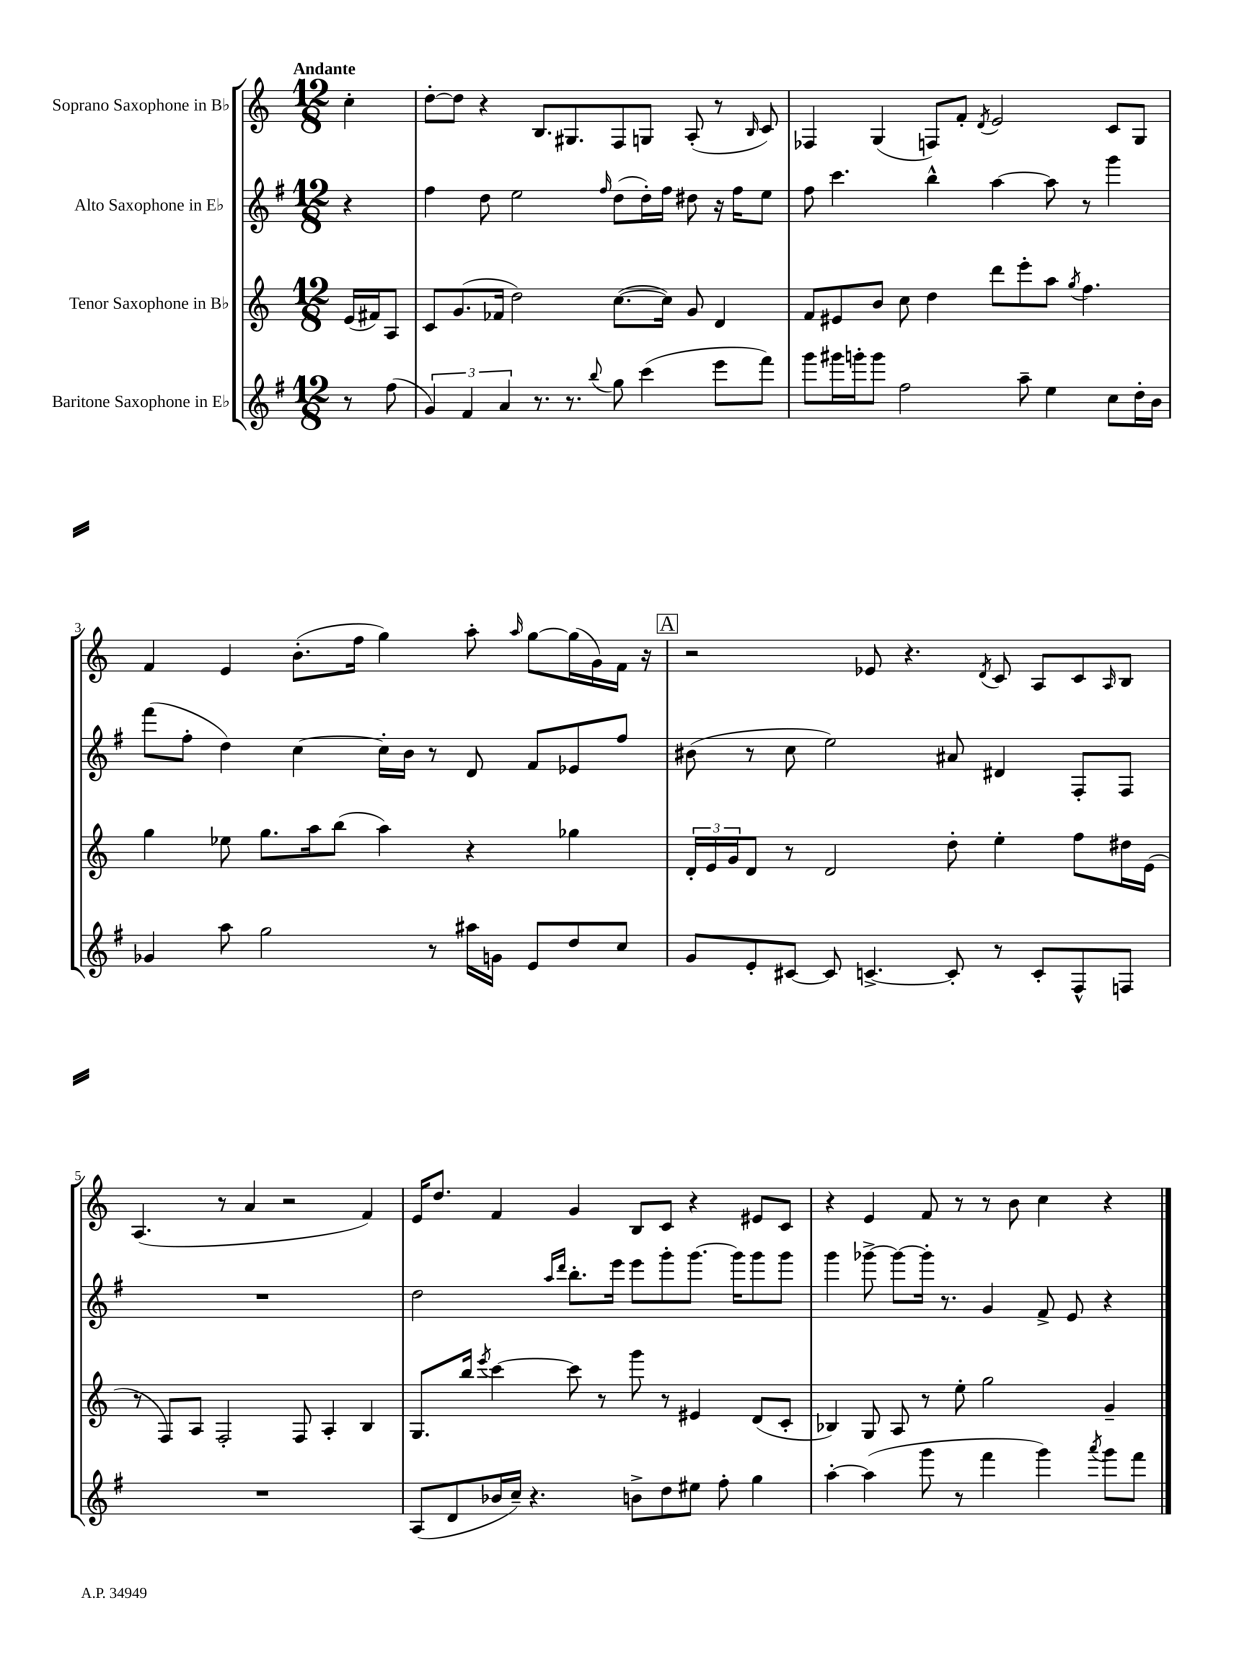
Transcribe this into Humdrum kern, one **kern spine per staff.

**kern	**kern	**kern	**kern
*part4	*part3	*part2	*part1
*staff4	*staff3	*staff2	*staff1
*I"Baritone Saxophone in E♭	*I"Tenor Saxophone in B♭	*I"Alto Saxophone in E♭	*I"Soprano Saxophone in B♭
*clefG2	*clefG2	*clefG2	*clefG2
*k[f#]	*k[]	*k[f#]	*k[]
*M12/8	*M12/8	*M12/8	*M12/8
=	=	=	=
!	!	!	!LO:TX:a:B:t=Andante
8r	(16e/LL	4r	4cc'\
.	16f#X/J)	.	.
(8ff#\	8A/J	.	.
=1	=1	=1	=1
6g/)	8c/L	4ff#\	[8dd'\L
.	(8.g/	.	8dd\J]
6f#/	.	.	.
.	.	8dd\	4r
.	16f-X/Jk	.	.
6a/	.	.	.
.	2dd\)	2ee\	.
8.r	.	.	8.B/L
8.r	.	.	8.G#X/
8qqbb/	.	16qqff#/	.
8gg\	([8.cc\L	(8dd\L	8F/
(4ccc\	.	16dd'\L)	8Gn/J
.	16cc\Jk])	16ff#\JJ	.
.	8g/	8dd#X\	(8A'/
8eee\L	4d/	16r	8r
.	.	16ff#\KL	.
.	.	.	16qqB/
8fff#\J)	.	8ee\J	8c/)
=2	=2	=2	=2
8ggg\L	8f/L	8ff#\	4F-X/
16ggg#X\L	8e#X/	4.ccc\	.
16gggn'\J	.	.	.
8ggg\J	8b/J	.	(4G/
2ff#\	8cc\	.	.
.	4dd\	4bb^^\	8Fn/L)
.	.	.	8f'/J
.	.	.	8qd/
.	8ddd\L	[4aa\	2e/
8aa~\	8eee'\	.	.
4ee\	8aa\J	8aa\]	.
.	8qgg/	.	.
.	4.ff\	8r	.
8cc\L	.	4ggg\	8c/L
16dd'\L	.	.	8G/J
16b\JJ	.	.	.
!!LO:LB:g=z
=3	=3	=3	=3
4g-X/	4gg\	(8fff#\L	4f/
.	.	8ff#'\J	.
8aa\	8ee-X\	4dd\)	4e/
2gg\	8.gg\L	.	.
.	.	[4cc\	(8.b'\L
.	16aa\k	.	.
.	(8bb\J	.	.
.	.	.	16ff\Jk
.	4aa\)	16cc'\LL]	4gg\)
.	.	16b\JJ	.
8r	.	8r	.
16aa#X\LL	4r	8d/	8aa'\
16gn\JJ	.	.	.
.	.	.	16qqaa/
8e/L	.	8f#/L	[8gg\L
8dd/	4gg-X\	8e-X/	(16gg\L]
.	.	.	16g\)
8cc/J	.	8ff#/J	16f\JJ
.	.	.	16r
!!LO:REH:place=s1:t=A
=4	=4	=4	=4
8g/L	24d'/LL	(8b#X\	2r
.	24e/	.	.
.	24g/J	.	.
8e'/	8d/J	8r	.
[8c#X/J	8r	8cc\	.
8c#/]	2d/	2ee\)	.
[4.cn^/	.	.	8e-X/
.	.	.	4.r
8c'/]	8dd'\	8a#X/	.
.	.	.	8qd/
8r	4ee'\	4d#X/	8c/
8c'/L	.	.	8A/L
8F#^^/	8ff\L	8F#'/L	8c/
.	.	.	16qqA/
8Fn/J	16dd#X\L	8F#/J	8B/J
.	(16e\JJ	.	.
!!LO:LB:g=z
=5	=5	=5	=5
1.r	8r	1.r	(4.A/
.	8F/L)	.	.
.	8A/J	.	.
.	2F'/	.	8r
.	.	.	4a/
.	.	.	2r
.	8F/	.	.
.	4A'/	.	.
.	4B/	.	4f/)
=6	=6	=6	=6
(8A/L	8.G/L	2dd\	16e/KL
.	.	.	8.dd/J
8d/	.	.	.
.	16bb/Jk	.	.
.	8qeee/	.	.
16b-X/L	[4ccc\	.	4f/
16cc~/JJ)	.	.	.
4.r	.	.	.
.	.	16qqaa/LL	.
.	.	16qqddd/JJ	.
.	8ccc\]	8.bb'\L	4g/
.	8r	.	.
.	.	16eee\Jk	.
8bn^\L	8ggg\	8eee\L	8B/L
8dd\	8r	8ggg'\	8c/J
8ee#X\J	4e#X/	[8.ggg\J	4r
8ff#'\	.	.	.
.	.	16ggg\KL]	.
4gg\	(8d/L	8ggg\	8e#X/L
.	8c'/J	8ggg\J	8c/J
=7	=7	=7	=7
[4aa'\	4B-X/)	4ggg\	4r
(4aa\]	8G/	[8ggg-X^\	4e/
.	8A/	8ggg-\L_	.
8ggg\	8r	16ggg-'\Jk]	8f/
.	.	8.r	.
8r	8ee'\	.	8r
4fff#\	2gg\	4g/	8r
.	.	.	8b\
4ggg\)	.	8f#^/	4cc\
.	.	8e/	.
8qaaa/	.	.	.
8ggg\L	4g~/	4r	4r
8fff#\J	.	.	.
==	==	==	==
*-	*-	*-	*-
